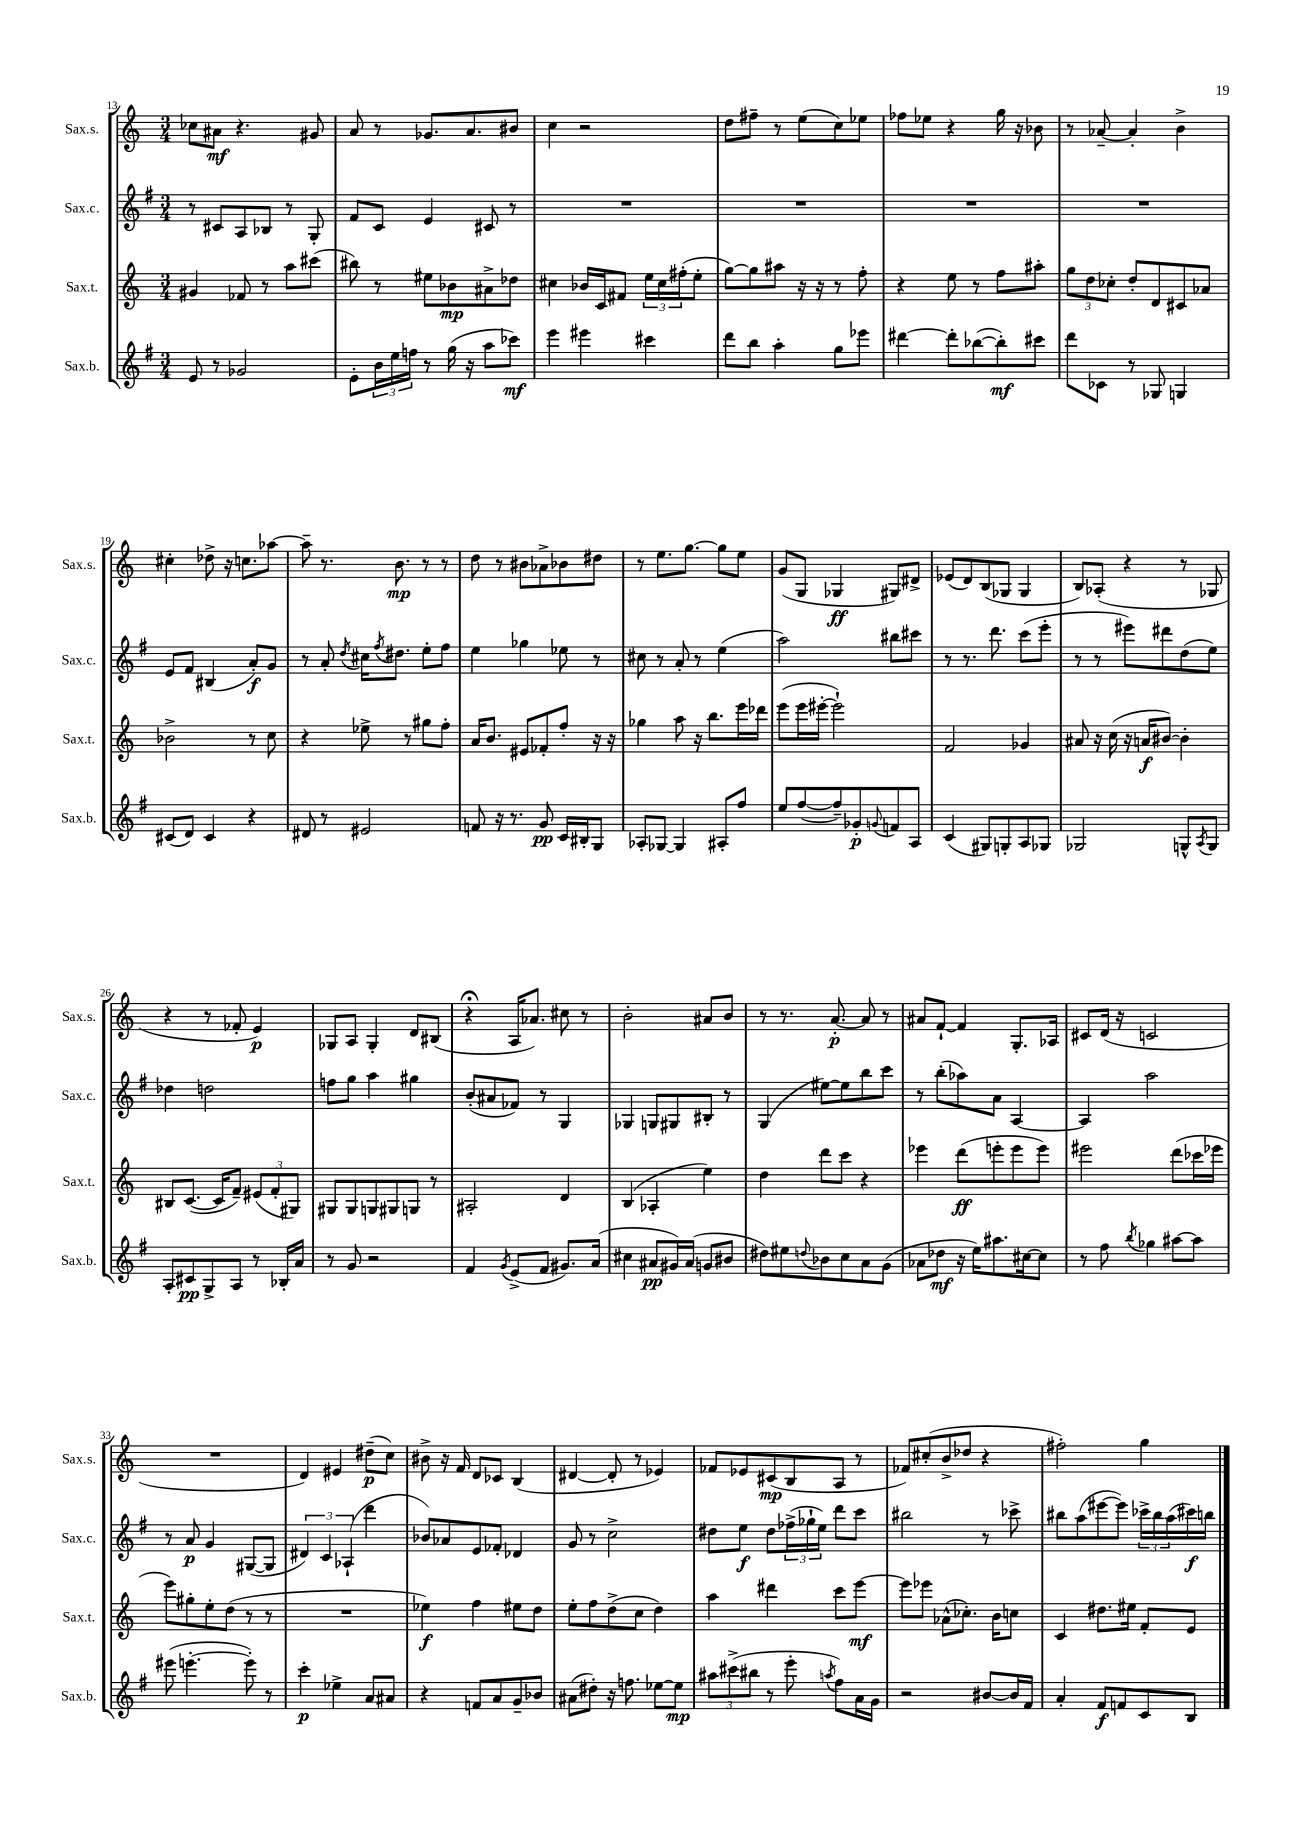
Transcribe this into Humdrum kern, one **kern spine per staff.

**kern	**dynam	**kern	**dynam	**kern	**dynam	**kern	**dynam
*part4	*part4	*part3	*part3	*part2	*part2	*part1	*part1
*staff4	*staff4	*staff3	*staff3	*staff2	*staff2	*staff1	*staff1
*I"Sax.b.	*	*I"Sax.t.	*	*I"Sax.c.	*	*I"Sax.s.	*
*I'Sax.b.	*	*I'Sax.t.	*	*I'Sax.c.	*	*I'Sax.s.	*
*clefG2	*	*clefG2	*	*clefG2	*	*clefG2	*
*k[f#]	*	*k[]	*	*k[f#]	*	*k[]	*
*M3/4	*	*M3/4	*	*M3/4	*	*M3/4	*
=13	=13	=13	=13	=13	=13	=13	=13
8e/	.	4g#X/	.	8r	.	8cc-X\L	.
8r	.	.	.	8c#X/L	.	8a#X\J	mf
2g-X/	.	8f-X/	.	8A/	.	4.r	.
.	.	8r	.	8B-X/J	.	.	.
.	.	8aa\L	.	8r	.	.	.
.	.	(8ccc#X\J	.	8G'/	.	8g#X/	.
=14	=14	=14	=14	=14	=14	=14	=14
8e'\L	.	8bb#X\)	.	8f#/L	.	8a/	.
24b\L	.	8r	.	8c/J	.	8r	.
24ee\	.	.	.	.	.	.	.
24ffn\JJ	.	.	.	.	.	.	.
8r	.	8ee#X\L	.	4e/	.	8.g-X/L	.
(16gg\	.	8b-X\	mp	.	.	.	.
16r	.	.	.	.	.	8.a/	.
8aa\L	.	8a#X^\	.	8c#X/	.	.	.
8ccc-X\J)	mf	8dd-X\J	.	8r	.	8b#X/J	.
=15	=15	=15	=15	=15	=15	=15	=15
4eee\	.	4cc#X\	.	2.r	.	4cc\	.
4eee#X\	.	16b-X/LL	.	.	.	2r	.
.	.	16c/J	.	.	.	.	.
.	.	8f#X/J	.	.	.	.	.
4ccc#X\	.	24ee\LL	.	.	.	.	.
.	.	24cc#\	.	.	.	.	.
.	.	(24ff#X'\J	.	.	.	.	.
.	.	8ee'\J	.	.	.	.	.
=16	=16	=16	=16	=16	=16	=16	=16
8ddd\L	.	[8gg\L)	.	2.r	.	8dd\L	.
8bb\J	.	8gg\]	.	.	.	8ff#X~\J	.
4aa'\	.	8aa#X\J	.	.	.	8r	.
.	.	16r	.	.	.	(8ee\L	.
.	.	16r	.	.	.	.	.
8gg\L	.	8r	.	.	.	8cc\)	.
8eee-X\J	.	8ff'\	.	.	.	8ee-X\J	.
=17	=17	=17	=17	=17	=17	=17	=17
[4ddd#X\	.	4r	.	2.r	.	8ff-X\L	.
.	.	.	.	.	.	8ee-X\J	.
8ddd#'\L]	.	8ee\	.	.	.	4r	.
([8bb-X\	.	8r	.	.	.	.	.
8bb-'\])	mf	8ff\L	.	.	.	16gg\	.
.	.	.	.	.	.	16r	.
8ccc#X\J	.	8aa#X'\J	.	.	.	8b-X\	.
=18	=18	=18	=18	=18	=18	=18	=18
8ddd\L	.	12gg\L	.	2.r	.	8r	.
.	.	12dd\	.	.	.	.	.
8c-X\J	.	.	.	.	.	[8a-X~/	.
.	.	12cc-X'\J	.	.	.	.	.
8r	.	8dd'/L	.	.	.	4a-'/]	.
8G-X/	.	8d/	.	.	.	.	.
4Gn/	.	8c#X/	.	.	.	4b^\	.
.	.	8a-X/J	.	.	.	.	.
!!LO:LB:g=z
=19	=19	=19	=19	=19	=19	=19	=19
(8c#X/L	.	2b-X^\	.	8e/L	.	4cc#X'\	.
8d/J)	.	.	.	8f#/J	.	.	.
4c#/	.	.	.	(4B#X/	.	8dd-X^\	.
.	.	.	.	.	.	16r	.
.	.	.	.	.	.	8.ccn\L	.
4r	.	8r	.	8a'/L)	f	.	.
.	.	8cc\	.	8g/J	.	[8aa-X\J	.
=20	=20	=20	=20	=20	=20	=20	=20
8d#X/	.	4r	.	8r	.	8aa-~\]	.
8r	.	.	.	8a'/	.	8.r	.
.	.	.	.	8qdd/	.	.	.
2e#X/	.	8ee-X^\	.	16cc#X\KL	.	.	.
.	.	.	.	8qff#/	.	.	.
.	.	.	.	8.dd#X\J	.	8.b\	mp
.	.	8r	.	.	.	.	.
.	.	8gg#X\L	.	8ee'\L	.	8r	.
.	.	8ff'\J	.	8ff#\J	.	8r	.
=21	=21	=21	=21	=21	=21	=21	=21
8fn/	.	16a/KL	.	4ee\	.	8dd\	.
.	.	8.b/J	.	.	.	.	.
16r	.	.	.	.	.	8r	.
8.r	.	.	.	.	.	.	.
.	.	8e#X/L	.	4gg-X\	.	8b#X\L	.
8g/	pp	8f-X'/	.	.	.	8a-X^\	.
16c/LL	.	8ff'/J	.	8ee-X\	.	8b-X\	.
16B#X'/J	.	.	.	.	.	.	.
8G/J	.	16r	.	8r	.	8dd#X\J	.
.	.	16r	.	.	.	.	.
=22	=22	=22	=22	=22	=22	=22	=22
8A-X'/L	.	4gg-X\	.	8cc#X\	.	8r	.
[8G-X/J	.	.	.	8r	.	8.ee\L	.
4G-/]	.	8aa\	.	8a'/	.	.	.
.	.	.	.	.	.	[8.gg\J	.
.	.	16r	.	8r	.	.	.
.	.	8.bb\L	.	.	.	.	.
8A#X'/L	.	.	.	(4ee\	.	8gg\L]	.
8ff#/J	.	16eee\L	.	.	.	8ee\J	.
.	.	16ddd-X\JJ	.	.	.	.	.
=23	=23	=23	=23	=23	=23	=23	=23
8ee/L	.	(8eee\L	.	2aa\)	.	(8g/L	.
([8ff#/	.	16eee\L	.	.	.	8G/J	.
.	.	[16eee#X'\JJ	.	.	.	.	.
8ff#~/])	.	2eee#`\])	.	.	.	4G-X/	ff
8g-X'/	p	.	.	.	.	.	.
8qqgn/	.	.	.	.	.	.	.
8fn/	.	.	.	8bb#X\L	.	8G#X/L)	.
8A/J	.	.	.	8ccc#X\J	.	8d#X^/J	.
=24	=24	=24	=24	=24	=24	=24	=24
(4c/	.	2f/	.	8r	.	(8e-X/L	.
.	.	.	.	8.r	.	8d/)	.
8G#X/L)	.	.	.	.	.	(8B/	.
.	.	.	.	8.ddd\	.	.	.
8Gn'/	.	.	.	.	.	8G-X/J	.
8A/	.	4g-X/	.	(8ccc\L	.	4G-/	.
8G-X/J	.	.	.	8eee'\J	.	.	.
=25	=25	=25	=25	=25	=25	=25	=25
2G-X/	.	8a#X/	.	8r	.	8B/L)	.
.	.	16r	.	8r	.	(8A-X'/J	.
.	.	(16cc\	.	.	.	.	.
.	.	16r	.	8eee#X\L)	.	4r	.
.	.	16an/KL	f	.	.	.	.
.	.	[8b#X/J)	.	8ddd#X\	.	.	.
8Gn^^/L	.	4b#'\]	.	(8dd\	.	8r	.
8qA/	.	.	.	.	.	.	.
8G/J	.	.	.	8ee\J)	.	8G-X/	.
!!LO:LB:g=z
=26	=26	=26	=26	=26	=26	=26	=26
8A'/L	.	8B#X/L	.	4dd-X\	.	4r	.
8c#X/	pp	([8.c/J	.	.	.	.	.
8G^/	.	.	.	2ddn\	.	8r	.
.	.	16c/KL]	.	.	.	.	.
8A/J	.	8f~/J)	.	.	.	8f-X'/	.
8r	.	(12e#X/L	.	.	.	4e/)	p
.	.	12f'/	.	.	.	.	.
16B-X'/LL	.	.	.	.	.	.	.
.	.	12G#X/J)	.	.	.	.	.
16a/JJ	.	.	.	.	.	.	.
=27	=27	=27	=27	=27	=27	=27	=27
8r	.	8G#X/L	.	8ffn\L	.	8G-X/L	.
8g/	.	8G#/	.	8gg\J	.	8A/J	.
2r	.	8Gn/	.	4aa\	.	4G-'/	.
.	.	8G#X/	.	.	.	.	.
.	.	8Gn/J	.	4gg#X\	.	8d/L	.
.	.	8r	.	.	.	(8B#X/J	.
=28	=28	=28	=28	=28	=28	=28	=28
4f#/	.	2A#X'/	.	(8b'/L	.	4r;<	.
.	.	.	.	8a#X/	.	.	.
8qg/	.	.	.	.	.	.	.
(8e^/L	.	.	.	8f-X/J)	.	16A/KL	.
.	.	.	.	.	.	8.a-X/J)	.
8f#/J	.	.	.	8r	.	.	.
8.g#X/L)	.	4d/	.	4G/	.	8cc#X\	.
.	.	.	.	.	.	8r	.
(16a/Jk	.	.	.	.	.	.	.
=29	=29	=29	=29	=29	=29	=29	=29
4cc#X\	.	(4B/	.	4G-X/	.	2b'\	.
8a#X/L	pp	4A-X'/	.	8Gn/L	.	.	.
16g#X/L)	.	.	.	8G#X/	.	.	.
(16a#/JJ	.	.	.	.	.	.	.
8gn/L	.	4ee\)	.	8B#X'/J	.	8a#X/L	.
8b#X/J	.	.	.	8r	.	8b/J	.
=30	=30	=30	=30	=30	=30	=30	=30
8dd#X\L)	.	4dd\	.	(4G/	.	8r	.
8ee#X\	.	.	.	.	.	8.r	.
8qqddn/	.	.	.	.	.	.	.
8b-X\	.	8ddd\L	.	[8ee#X\L)	.	.	.
.	.	.	.	.	.	[8.a'/	p
8cc\	.	8ccc\J	.	8ee#\]	.	.	.
8a\	.	4r	.	8bb\	.	8a/]	.
(8g\J	.	.	.	8ccc\J	.	8r	.
=31	=31	=31	=31	=31	=31	=31	=31
8a-X\L	.	4eee-X\	.	8r	.	8a#X/L	.
8dd-X\J	mf	.	.	(8bb'\L	.	[8f`/J	.
16r	.	(8ddd\L	ff	8aa-X\)	.	4f/]	.
16ee\KL)	.	.	.	.	.	.	.
8.aa#X\	.	8eeen'\	.	8a\J	.	.	.
.	.	8eee\	.	[4A/	.	8.G'/L	.
[16cc#X\k	.	.	.	.	.	.	.
8cc#\J]	.	8eee\J)	.	.	.	.	.
.	.	.	.	.	.	16A-X/Jk	.
=32	=32	=32	=32	=32	=32	=32	=32
8r	.	2eee#X\	.	4A/]	.	8c#X/L	.
8ff#\	.	.	.	.	.	(16d/Jk	.
.	.	.	.	.	.	16r	.
8qbb/	.	.	.	.	.	.	.
4gg-X\	.	.	.	2aa\	.	2cn/	.
[8aa#X\L	.	(8ddd\L	.	.	.	.	.
8aa#\J]	.	16ccc-X\L	.	.	.	.	.
.	.	16eee-X\JJ	.	.	.	.	.
!!LO:LB:g=z
=33	=33	=33	=33	=33	=33	=33	=33
(8eee#X\	.	8eee\L)	.	8r	.	2.r	.
[4.eeen'\	.	8gg#X'\	.	8a/	p	.	.
.	.	8ee'\	.	4g/	.	.	.
.	.	(8dd\J	.	.	.	.	.
8eee'\])	.	8r	.	([8G#X/L	.	.	.
8r	.	8r	.	8G#/J]	.	.	.
=34	=34	=34	=34	=34	=34	=34	=34
4ccc'\	p	2.r	.	6d#X/)	.	4d/)	.
.	.	.	.	6c/	.	.	.
4ee-X^\	.	.	.	.	.	4e#X/	.
.	.	.	.	(6A-X`/	.	.	.
8a/L	.	.	.	4ddd\	.	(8dd#X~\L	p
8a#X/J	.	.	.	.	.	8cc\J)	.
=35	=35	=35	=35	=35	=35	=35	=35
4r	.	4ee-X\)	f	8b-X/L)	.	8b#X^\	.
.	.	.	.	8a-X/	.	16r	.
.	.	.	.	.	.	16f/	.
8fn/L	.	4ff\	.	8e/	.	8d/L	.
8a/	.	.	.	8f-X'/J	.	8c-X/J	.
8g~/	.	8ee#X\L	.	4d-X/	.	(4B/	.
8b-X/J	.	8dd\J	.	.	.	.	.
=36	=36	=36	=36	=36	=36	=36	=36
(8a#X\L	.	8ee'\L	.	8g/	.	[4d#X/	.
8dd#X'\J)	.	8ff\	.	8r	.	.	.
16r	.	(8dd^\	.	2cc^\	.	8d#'/]	.
8.ffn\	.	.	.	.	.	.	.
.	.	8cc\J	.	.	.	8r	.
[8ee-X\L	.	4dd\)	.	.	.	4e-X/)	.
8ee-\J]	mp	.	.	.	.	.	.
=37	=37	=37	=37	=37	=37	=37	=37
12aa#X\L	.	4aa\	.	8dd#X\L	.	8f-X/L	.
(12ccc#X^\	.	.	.	.	.	.	.
.	.	.	.	8ee\J	f	8e-X/	.
12bb#X\J	.	.	.	.	.	.	.
8r	.	4ddd#X\	.	8dd#\L	.	(8c#X/	mp
8eee'\	.	.	.	(24ff-X^\L	.	8B/	.
.	.	.	.	24gg-X`\	.	.	.
.	.	.	.	24ee\JJ)	.	.	.
8qaan/	.	.	.	.	.	.	.
8ff#\L)	.	8ccc\L	.	8ddd\L	.	8A/J	.
16a\L	.	[8eee\J	mf	8ccc\J	.	8r	.
16g\JJ	.	.	.	.	.	.	.
=38	=38	=38	=38	=38	=38	=38	=38
2r	.	8eee\L]	.	2bb#X\	.	8f-X/L)	.
.	.	8eee-X\J	.	.	.	(8cc#X'/	.
.	.	(8a-X^^\L	.	.	.	8b^/	.
.	.	8.cc-X'\J)	.	.	.	8dd-X/J	.
[8b#X/L	.	.	.	8r	.	4r	.
.	.	16b\KL	.	.	.	.	.
16b#/L]	.	8ccn\J	.	8ccc-X^\	.	.	.
16f#/JJ	.	.	.	.	.	.	.
=39	=39	=39	=39	=39	=39	=39	=39
4a'/	.	4c/	.	8bb#X\L	.	2ff#X'\)	.
.	.	.	.	(8aa\	.	.	.
8f#/L	f	8.dd#X\L	.	[8eee#X\	.	.	.
8fn/	.	.	.	8eee#\J])	.	.	.
.	.	16ee#X\Jk	.	.	.	.	.
8c/	.	8f'/L	.	24ccc-X^\LL	.	4gg\	.
.	.	.	.	24bb#\	.	.	.
.	.	.	.	(24aa\	.	.	.
8B/J	.	8e/J	.	16ccc#X\)	f	.	.
.	.	.	.	16bbn\JJ	.	.	.
==	==	==	==	==	==	==	==
*-	*-	*-	*-	*-	*-	*-	*-
